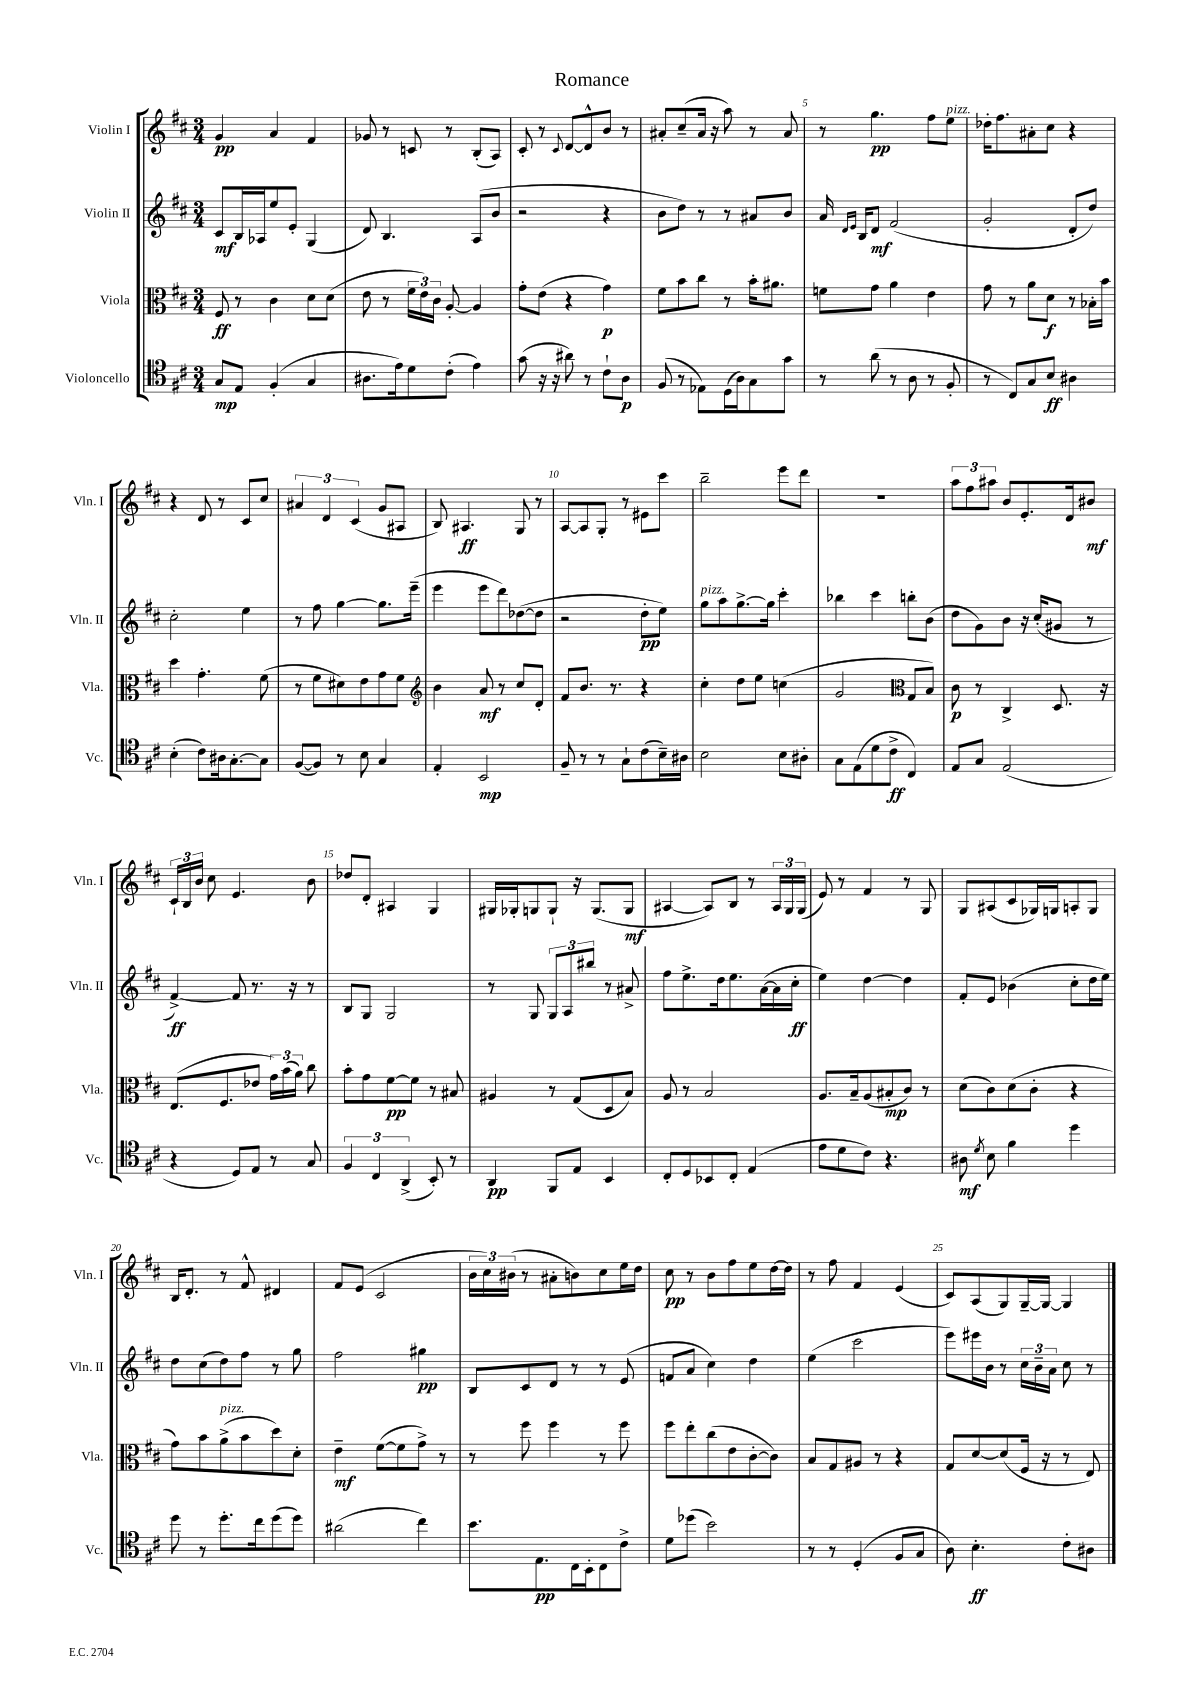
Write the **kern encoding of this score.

**kern	**kern	**kern	**kern
*staff4	*staff3	*staff2	*staff1
*clefC4	*clefC3	*clefG2	*clefG2
*k[f#c#]	*k[f#c#]	*k[f#c#]	*k[f#c#]
*M3/4	*M3/4	*M3/4	*M3/4
8G/L	8F#/	8c#/L	4g/
8E/J	8r	16B/L	.
.	.	16A-/J	.
(4F#'/	4c#\	8ee/	4a/
.	.	8e'/J	.
4G/	8d\L	(4G/	4f#/
.	(8d\J	.	.
=	=	=	=
8.A#\L	8e\	8d/)	8g-/
.	8r	4.B/	8r
16e\k)	.	.	.
8d\	24f#\LL	.	8c/
.	24e\)	.	.
.	24c#\JJ	.	.
(8c#'\J	[8A'/	.	8r
4e\)	4A/]	(8A/L	(8B'/L
.	.	8b/J	8A/J)
=	=	=	=
(8g\	8g'\L	2r	8c#'/
16r	(8e\J	.	8r
16r	.	.	.
.	.	.	8qqc#/
8a#\)	4r	.	[8d/L
8r	.	.	8d^^/]
8c#`\L	4g\)	4r	8b/J
8A\J	.	.	8r
=	=	=	=
(8F#/	8f#\L	8b\L	8a#'/L
8r	8b\	8dd\J)	(8cc#~/
8E-\L)	8cc#\J	8r	16a#/Jk
.	.	.	16r
(16D\L	8r	8r	8aa\)
16A\J)	.	.	.
8G\	16b'\LK	8a#/L	8r
.	8.a#\J	.	.
8g\J	.	8b/J	8a#/
=	=	=	=
8r	8f\L	16a/	8r
.	.	16qqd/LL	.
.	.	16qqe/JJ	.
.	.	16B/LK	.
(8a\	8g\J	8d/J	4.gg\
8r	4a\	(2f#/	.
8A\	.	.	.
8r	4e\	.	8ff#\L
8F#'/	.	.	8ee\J
=	=	=	=
8r	8g\	2g'/	16dd-'\LK
.	.	.	8.ff#\
8C#/L)	8r	.	.
8G/	8a\L	.	8a#'\
8B/J	8d\J	.	8cc#\J
4A#\	8r	8d'/L	4r
.	16B-'\LL	8dd/J)	.
.	16b\JJ	.	.
=	=	=	=
(4B'\	4dd\	2cc#'\	4r
8c#\L)	4.g'\	.	8d/
16A#\k	.	.	8r
[8.G'\	.	.	.
.	.	4ee\	8c#/L
8G\]J	(8f#\	.	8cc#/J
=	=	=	=
([8F#/L	8r	8r	6a#/
8F#/]J)	8f#\L	8ff#\	.
.	.	.	6d/
8r	8d#\)	[4gg\	.
.	.	.	(6c#/
8B\	8e\	.	.
4G/	8g\	8.gg\]L	8g/L
.	8f#\J	.	8A#/J
.	.	(16eee~\Jk	.
=	=	=	=
*	*clefG2	*	*
4E'/	4b\	4eee\	8B/)
.	.	.	4.A#/
2BB/	8a/	8eee\L	.
.	8r	8ddd\)	.
.	8cc#/L	([8dd-\	8G/
.	8d'/J	8dd-\]J	8r
=	=	=	=
8F#~/	8f#/L	2r	[8A/L
8r	8.b/J	.	8A/]
8r	.	.	8G'/J
.	8.r	.	.
8G`\L	.	.	8r
(8c#\	4r	8dd'\L	8e#\L
16B~\L)	.	8ee\J)	8ccc#\J
16A#\JJ	.	.	.
=	=	=	=
2B\	4cc#'\	8gg\L	2bb~\
.	.	8aa\	.
.	8dd\L	[8.gg^\	.
.	8ee\J	.	.
.	.	16gg\]Jk	.
8B\L	(4cc\	4ccc#'\	8eee\L
8A#'\J	.	.	8ddd\J
=	=	=	=
8G\L	2g/	4bb-\	2.r
(8E\	.	.	.
8d\	.	4ccc#\	.
8c#^\J	.	.	.
*	*clefC3	*	*
4C#/)	8G/L	8bb'\L	.
.	8B/J)	(8b\J	.
=	=	=	=
8E/L	8c#\	8dd\L	12aa\L
.	.	.	12ff#\
8G/J	8r	8g\)	.
.	.	.	12aa#\J
(2E/	4C#^/	8b\J	8b/L
.	.	16r	8.e'/
.	.	(16cc#'/LK	.
.	8.D/	8g#/J	.
.	.	.	16d/k
.	.	8r	8b#/J
.	16r	.	.
=	=	=	=
4r	(8.E/L	[4f#^/)	24c#`/LL
.	.	.	24B/
.	.	.	24b/JJ
.	.	.	8cc#\
.	8.F#/	.	.
8D/L)	.	8f#/]	4.e/
8E/J	8e-/J	8.r	.
8r	24g\LL)	.	.
.	(24b\	.	.
.	.	16r	.
.	24a\JJ)	.	.
8G/	8cc#\	8r	8b\
=	=	=	=
6F#/	8b'\L	8B/L	8dd-/L
.	8g\	8G/J	8d'/J
6C#/	.	.	.
.	[8f#\	2G/	4A#/
(6AA^/	.	.	.
.	8f#\]J	.	.
8BB'/)	8r	.	4G/
8r	8B#/	.	.
=	=	=	=
4AA/	4A#/	8r	16G#/LL
.	.	.	16G-'/J
.	.	8G/	8G/
8FF#/L	8r	12G/L	8G`/J
.	.	12A/	.
8E/J	(8G/L	.	16r
.	.	12bb#/J	.
.	.	.	(8.G/L
4BB/	8D/	8r	.
.	8B/J)	8a#^/	8G/J
=	=	=	=
8C#'/L	8A/	8ff#\L	[4A#/
8D/	8r	8.ee^\	.
8BB-/	2B/	.	8A#/]L)
.	.	16dd\k	.
8C#'/J	.	8.ee\	8B/J
(4E/	.	.	8r
.	.	([16a\L	.
.	.	16a\]	24A#/LL
.	.	.	24G/
.	.	16cc#'\JJ	.
.	.	.	(24G/JJ
=	=	=	=
8e\L	8.A/L	4ee\)	8e/)
8d\	.	.	8r
.	16B~/k	.	.
8c#\J)	(8A/	[4dd\	4f#/
4.r	8B#'/	.	.
.	8c#/J)	4dd\]	8r
.	8r	.	8G/
=	=	=	=
8A#\	(8d\L	8f#'/L	8G/L
8qd/	.	.	.
8B\	8c#\)	8e/J	(8A#/
4f#\	(8d\	(4b-\	8c#/
.	8c#'\J	.	16G-/L)
.	.	.	16G/J
4dd\	4r	8cc#'\L	8A'/
.	.	16dd\L	8G/J
.	.	16ee\JJ)	.
=	=	=	=
8dd\	8g\L)	8dd\L	16B/LK
.	.	.	8.d'/J
8r	8b\	(8cc#\	.
8.dd'\L	(8a^\	8dd\)	8r
.	8b\	8ff#\J	8f#^^/
16cc#\k	.	.	.
(8dd\	8dd\)	8r	4d#/
8dd\J)	8d'\J	8gg\	.
=	=	=	=
(2a#\	4e~\	2ff#\	8f#/L
.	.	.	(8e/J
.	([8f#\L	.	2c#/
.	8f#\]	.	.
4cc#\)	8g^\J)	4gg#\	.
.	8r	.	.
=	=	=	=
8.b\L	8r	8B/L	24b\LL
.	.	.	24cc#\)
.	.	.	(24b#\JJ
.	8ff#\	8c#/	8r
8.E\	.	.	.
.	4ff#\	8d/J	8a#'\L
16C#\L	.	8r	8b\)
16BB'\J	.	.	.
8C#\	8r	8r	8cc#\
8c#^\J	8ff#\	(8e/	16ee\L
.	.	.	16dd\JJ
=	=	=	=
8d\L	8ff#\L	8f/L	8cc#\
(8dd-\J	8ee'\	8a/J	8r
2b\)	(8cc#\	4cc#\)	8b\L
.	8e\	.	8ff#\
.	[8c#'\	4dd\	8ee\
.	8c#\]J)	.	[16dd\L
.	.	.	16dd\]JJ
=	=	=	=
8r	8B/L	(4ee\	8r
8r	8G/	.	8ff#\
(4D'/	8A#/J	2ccc#\	4f#/
.	8r	.	.
8F#/L	4r	.	(4e/
8G/J	.	.	.
=	=	=	=
8A\)	8G/L	8eee\L)	8c#/L)
4.B'\	[8d/	16eee#\L	(8A/
.	.	16b\JJ	.
.	(8d/]	8r	8G/)
.	16F#/Jk	24cc#\LL	[16G~/L
.	.	24b~\	.
.	16r	.	16G/_JJ
.	.	24a\JJ	.
8c#'\L	8r	8cc#\	4G/]
8A#\J	8E/)	8r	.
==	==	==	==
*-	*-	*-	*-
